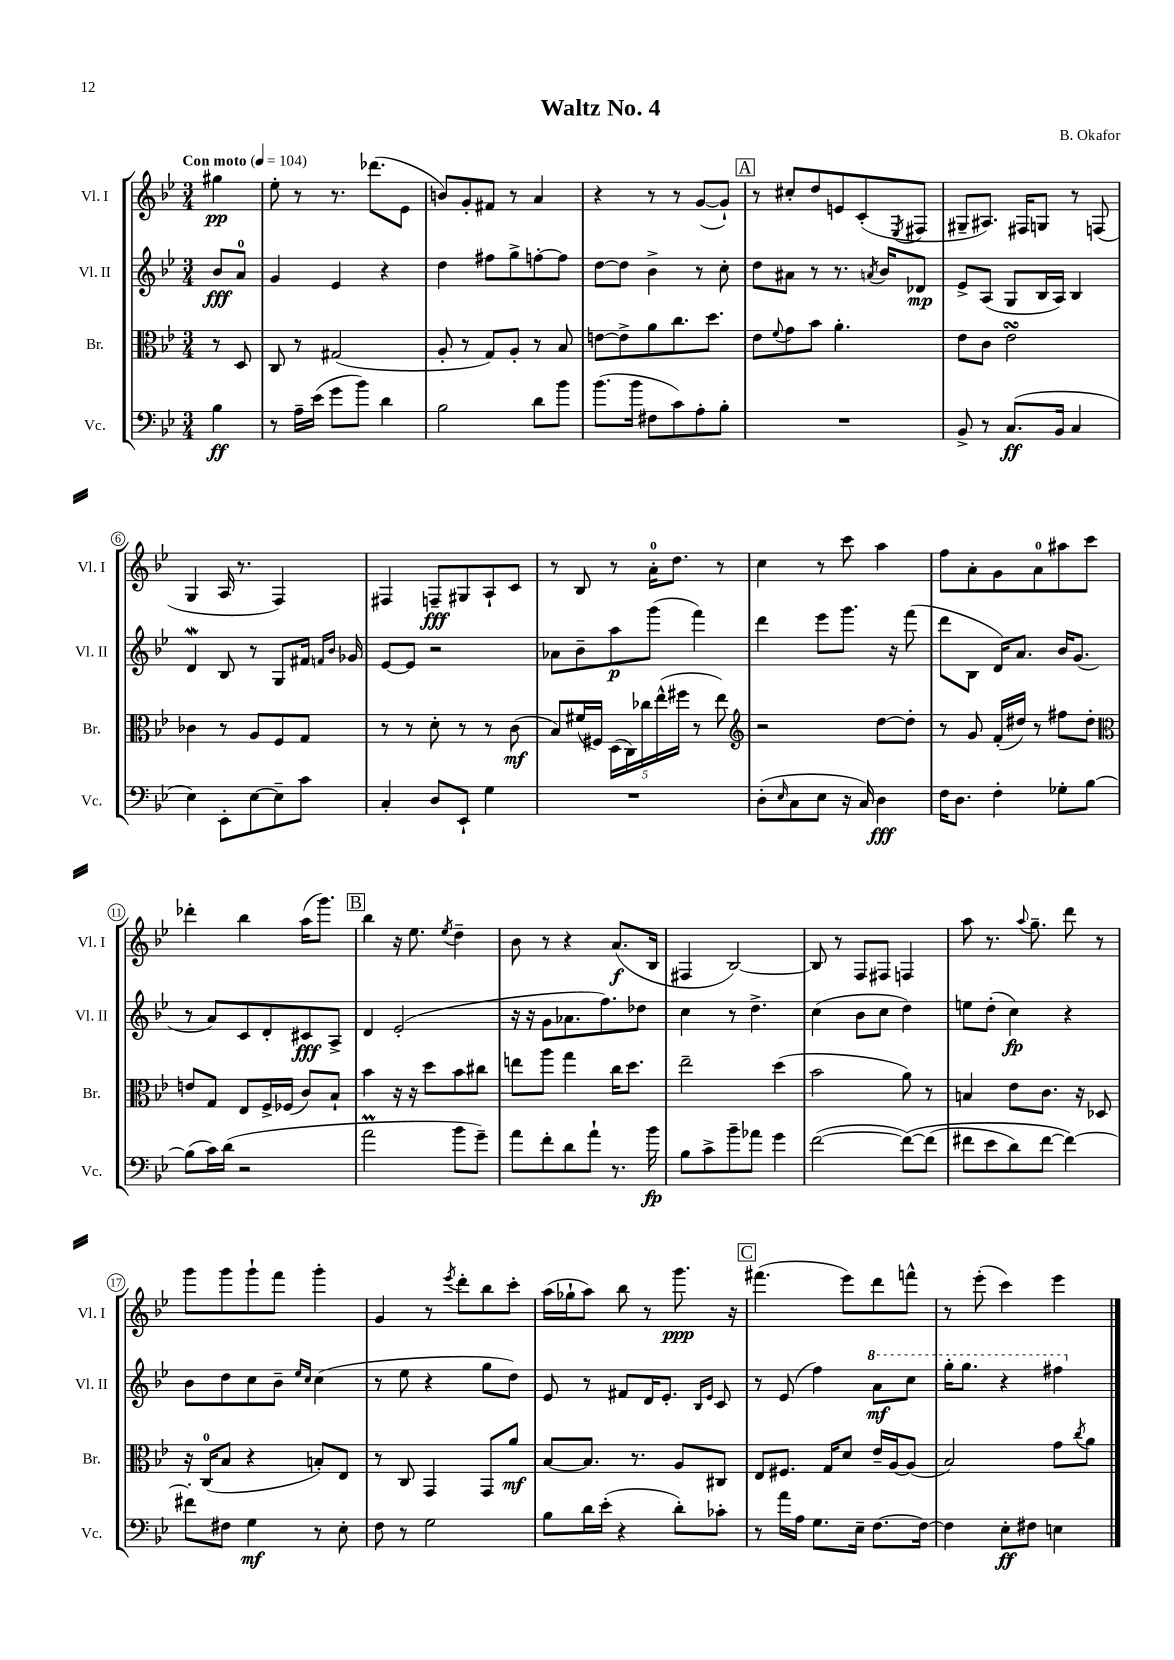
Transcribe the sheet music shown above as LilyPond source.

\header { title = "Waltz No. 4" composer = "B. Okafor" }
<<
\new StaffGroup <<
\new Staff = "s0" \with { instrumentName = "Vl. I" shortInstrumentName = "Vl. I" } {
    \clef treble \key bes \major \numericTimeSignature \time 3/4 \partial 4 \tempo "Con moto" 4 = 104
    gis''4\pp |
    ees''8-. r8 r8. des'''8.( ees'8 |
    b'8) g'8-. fis'8 r8 a'4 |
    r4 r8 r8 g'8~( g'8-!) |
    \mark \markup { \box "A" } r8 cis''8-. d''8 e'8 c'8-.( \acciaccatura { ees8 } fis8 |
    gis8-- ais8.) fis16 g8 r8 f8( |
    g4 a16 r8. f4) |
    fis4 f8--\fff gis8 a8-! c'8 |
    r8 bes8 r8 a'16-0-. d''8. r8 |
    c''4 r8 c'''8 a''4 |
    f''8 a'8-. g'8 a'8-0 ais''8 c'''8 |
    des'''4-. bes''4 a''16( g'''8.) |
    \mark \markup { \box "B" } bes''4 r16 ees''8. \acciaccatura { ees''8 } d''4-- |
    bes'8 r8 r4 a'8.\f( bes16 |
    fis4 bes2~) |
    bes8 r8 f8 fis8 f4 |
    a''8 r8. \appoggiatura { a''8 } g''8.-- d'''8 r8 |
    g'''8 g'''8 g'''8-! f'''8 g'''4-. |
    g'4 r8 \acciaccatura { ees'''8 } d'''8-. bes''8 c'''8-. |
    a''16( ges''16-! a''8) bes''8 r8 g'''8.\ppp r16 |
    \mark \markup { \box "C" } fis'''4.( ees'''8) d'''8 f'''8-^ |
    r8 ees'''8-.( c'''4) ees'''4 \bar "|." |
}
\new Staff = "s1" \with { instrumentName = "Vl. II" shortInstrumentName = "Vl. II" } {
    \clef treble \key bes \major \numericTimeSignature \time 3/4 \partial 4
    bes'8\fff a'8-0 |
    g'4 ees'4 r4 |
    d''4 fis''8 g''8-> f''8~-. f''8 |
    d''8~ d''8 bes'4-> r8 c''8-. |
    \mark \markup { \box "A" } d''8 ais'8 r8 r8. \acciaccatura { a'8 } bes'16 des'8\mp |
    ees'8-> a8( g8 bes16 a16) bes4 |
    d'4\mordent bes8 r8 g8 fis'16 \grace { f'16 bes'16 } ges'16 |
    ees'8~ ees'8 r2 |
    aes'8 bes'8-- a''8\p g'''8( f'''4) |
    d'''4 ees'''8 g'''8. r16 f'''8( |
    d'''8 bes8 d'16) a'8. bes'16 g'8.( |
    r8 a'8) c'8 d'8-. cis'8\fff a8-> |
    \mark \markup { \box "B" } d'4 ees'2-.( |
    r16 r16 g'8 aes'8. f''8.) des''8 |
    c''4 r8 d''4.-> |
    c''4( bes'8 c''8 d''4) |
    e''8 d''8-.( c''4\fp) r4 |
    bes'8 d''8 c''8 bes'8-- \grace { ees''16 c''16 } c''4( |
    r8 ees''8 r4 g''8 d''8) |
    ees'8 r8 fis'8 d'16 ees'8.-. \grace { bes16 ees'16 } c'8 |
    \mark \markup { \box "C" } r8 ees'8( f''4) \ottava #1 a''8\mf c'''8 |
    g'''16-. g'''8. r4 fis'''4 \ottava #0 \bar "|." |
}
\new Staff = "s2" \with { instrumentName = "Br." shortInstrumentName = "Br." } {
    \clef alto \key bes \major \numericTimeSignature \time 3/4 \partial 4
    r8 d8 |
    c8 r8 gis2( |
    a8-. r8 g8) a8-. r8 bes8 |
    e'8~ e'8-> a'8 c''8. d''8. |
    \mark \markup { \box "A" } ees'8 \appoggiatura { f'8 } g'8 bes'8 a'4.-. |
    ees'8 c'8 ees'2\turn |
    ces'4 r8 a8 f8 g8 |
    r8 r8 d'8-. r8 r8 c'8\mf( |
    bes8) fis'16( fis16) \tuplet 5/4 { d16( c16) ces''16 ees''16-^( fis''16 } r8 ees''8) |
    \clef treble r2 d''8~ d''8-. |
    r8 g'8 f'16-.( dis''16) r8 fis''8 dis''8-. |
    \clef alto e'8 g8 ees8 f16-> fes16( c'8) bes8-! |
    \mark \markup { \box "B" } bes'4 r16 r16 d''8 bes'8 cis''8 |
    e''8 a''8 g''4 c''16 d''8. |
    ees''2-- d''4( |
    bes'2 a'8) r8 |
    b4 ees'8 c'8. r16 des8 |
    r16 c16-0( bes8 r4 b8-.) ees8 |
    r8 c8 g,4 g,8 a'8\mf |
    bes8~ bes8. r8. a8 cis8 |
    \mark \markup { \box "C" } ees8 fis8. g16 d'8 ees'16-- a16~ a8( |
    bes2) g'8 \acciaccatura { c''8 } a'8 \bar "|." |
}
\new Staff = "s3" \with { instrumentName = "Vc." shortInstrumentName = "Vc." } {
    \clef bass \key bes \major \numericTimeSignature \time 3/4 \partial 4
    bes4\ff |
    r8 a16-- ees'16( g'8 bes'8) d'4 |
    bes2 d'8 bes'8 |
    bes'8.( bes'16 fis8 c'8) a8-. bes8-. |
    \mark \markup { \box "A" } R2. |
    bes,8-> r8 c8.\ff( bes,16 c4 |
    ees4) ees,8-. ees8~ ees8-- c'8 |
    c4-. d8 ees,8-! g4 |
    R2. |
    d8-.( \grace { ees16 } c8 ees8 r16 c16) d4\fff |
    f16 d8. f4-. ges8-. bes8~ |
    bes8( c'16) d'16( r2 |
    \mark \markup { \box "B" } a'2\prall bes'8 g'8--) |
    a'8 f'8-. d'8 a'8-! r8. bes'16\fp |
    bes8 c'8-> bes'8-- aes'8 g'4 |
    f'2~( f'8~)\( f'8( |
    fis'8 ees'8 d'8) fis'8~ fis'4~\) |
    fis'8-. fis8 g4\mf r8 ees8-. |
    f8 r8 g2 |
    bes8 d'16 ees'16-.( r4 d'8-.) ces'8-. |
    \mark \markup { \box "C" } r8 a'16 a16 g8. ees16-- f8.~ f16~ |
    f4 ees8-.\ff fis8 e4 \bar "|." |
}
>>
>>
\layout { \context { \Score \override BarNumber.stencil = #(make-stencil-circler 0.1 0.3 ly:text-interface::print) } }
